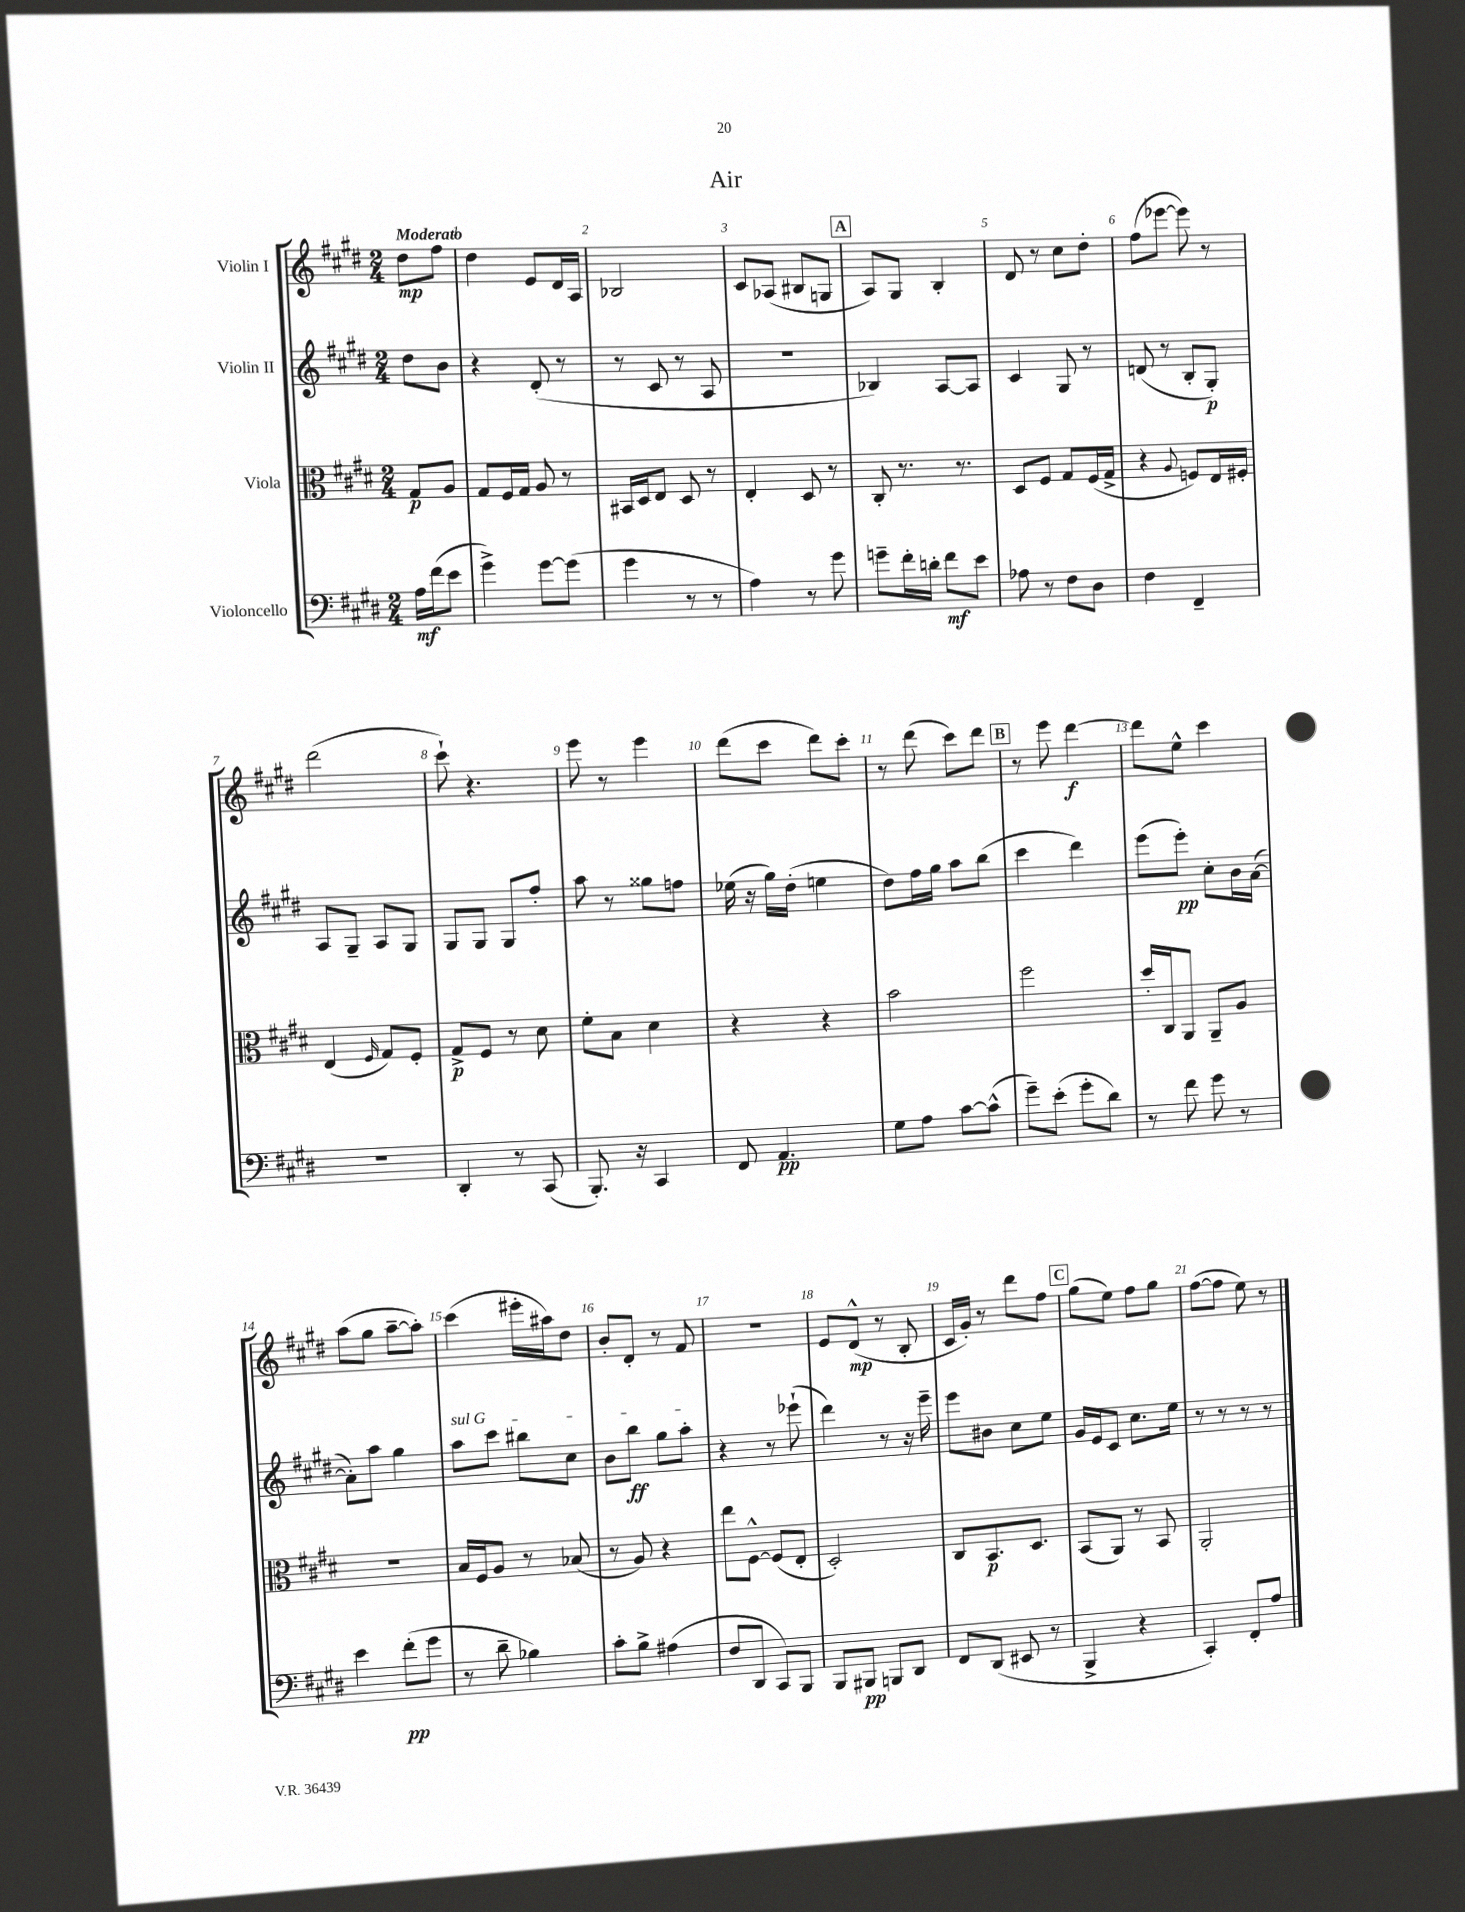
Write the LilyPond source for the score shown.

\header { title = "Air" }
<<
\new StaffGroup <<
\new Staff = "s0" \with { instrumentName = "Violin I" } {
    \clef treble \key e \major \numericTimeSignature \time 2/4 \partial 4 \tempo "Moderato"
    dis''8\mp fis''8 |
    dis''4 e'8 dis'16 a16 |
    bes2 |
    cis'8 aes8( bis8 g8 |
    \mark \markup { \box "A" } a8) gis8 b4-. |
    dis'8 r8 cis''8 dis''8-. |
    fis''8( ees'''8~ ees'''8) r8 |
    dis'''2( |
    cis'''8-!) r4. |
    e'''8 r8 e'''4 |
    dis'''8( cis'''8 dis'''8) cis'''8-. |
    r8 dis'''8( cis'''8) dis'''8 |
    \mark \markup { \box "B" } r8 e'''8 dis'''4~\f |
    dis'''8 e''8-^ cis'''4 |
    a''8( gis''8 a''8~-- a''8-.) |
    cis'''4( eis'''16-. ais''16) dis''8 |
    b'8-. dis'8-. r8 fis'8 |
    R2 |
    e'8 dis'8-^\mp( r8 b8-. |
    cis'16 gis'16-.) r8 dis'''8 fis''8 |
    \mark \markup { \box "C" } gis''8( e''8) fis''8 gis''8 |
    fis''8~( fis''8 e''8) r8 \bar "|." |
}
\new Staff = "s1" \with { instrumentName = "Violin II" } {
    \clef treble \key e \major \numericTimeSignature \time 2/4 \partial 4
    dis''8 b'8 |
    r4 dis'8-.( r8 |
    r8 cis'8 r8 a8 |
    r2 |
    \mark \markup { \box "A" } bes4) a8~ a8 |
    cis'4 gis8 r8 |
    d'8( r8 b8-. gis8-.\p) |
    a8 gis8-- a8 gis8 |
    gis8 gis8 gis8 fis''8-. |
    a''8 r8 gisis''8 f''8 |
    ees''16( r16 gis''16) dis''16-.( e''4 |
    dis''8) fis''16 gis''16 a''8 b''8( |
    \mark \markup { \box "B" } cis'''4 dis'''4) |
    e'''8( e'''8-.\pp) cis''8-. b'16 a'16~( |
    a'8-.) a''8 gis''4 |
    \once \override TextSpanner.bound-details.left.text = \markup { \italic "sul G" } a''8\startTextSpan cis'''8 bis''8 cis''8 |
    b'8 b''8\ff gis''8 a''8-.\stopTextSpan |
    r4 r8 ees'''8-!( |
    dis'''4) r8 r16 e'''16-- |
    e'''8 bis'8 cis''8 e''8 |
    \mark \markup { \box "C" } gis'16 e'16 cis'8 cis''8. e''16 |
    r8 r8 r8 r8 \bar "|." |
}
\new Staff = "s2" \with { instrumentName = "Viola" } {
    \clef alto \key e \major \numericTimeSignature \time 2/4 \partial 4
    gis8\p a8 |
    gis8 fis16 gis16 a8 r8 |
    bis,16 dis16 e8 dis8 r8 |
    e4-. dis8 r8 |
    \mark \markup { \box "A" } cis8-. r8. r8. |
    dis8 fis8 gis8 fis16( gis16-> |
    r4 \appoggiatura { a8 } f8) e16 fis16-. |
    e4( \grace { fis16 } gis8) fis8-. |
    gis8->\p fis8 r8 dis'8 |
    fis'8-. b8 dis'4 |
    r4 r4 |
    b'2 |
    \mark \markup { \box "B" } fis''2 |
    dis''16-. cis16 a,8 a,8-- a8 |
    r2 |
    b16 fis16 a8 r8 bes8( |
    r8 a8) r4 |
    e''8 fis8~-^ fis8( e8-. |
    dis2-.) |
    cis8 b,8.\p dis8. |
    \mark \markup { \box "C" } b,8( a,8) r8 b,8 |
    a,2-. \bar "|." |
}
\new Staff = "s3" \with { instrumentName = "Violoncello" } {
    \clef bass \key e \major \numericTimeSignature \time 2/4 \partial 4
    a16\mf fis'16( e'8 |
    gis'4->) gis'8~ gis'8( |
    gis'4 r8 r8 |
    a4) r8 gis'8 |
    \mark \markup { \box "A" } g'8-- fis'16-. d'16-. fis'8\mf e'8 |
    aes8 r8 fis8 dis8 |
    fis4 fis,4-- |
    R2 |
    dis,4-. r8 cis,8( |
    b,,8.-.) r16 cis,4 |
    fis,8 a,4.\pp |
    gis8 a8 cis'8~ cis'8-^( |
    \mark \markup { \box "B" } gis'8--) e'8-.( gis'8-. dis'8) |
    r8 fis'8 gis'8 r8 |
    e'4 fis'8-.\pp( gis'8 |
    r8 dis'8-- bes4) |
    cis'8-. b8-> ais4( |
    fis8 dis,8 cis,8) b,,8 |
    b,,8 bis,,8\pp b,,8 dis,8 |
    fis,8 dis,8( eis,8 r8 |
    \mark \markup { \box "C" } b,,4-> r4 |
    cis,4-.) fis,8-. a8 \bar "|." |
}
>>
>>
\layout { \context { \Score \override BarNumber.break-visibility = ##(#f #t #t) barNumberVisibility = #all-bar-numbers-visible } }
